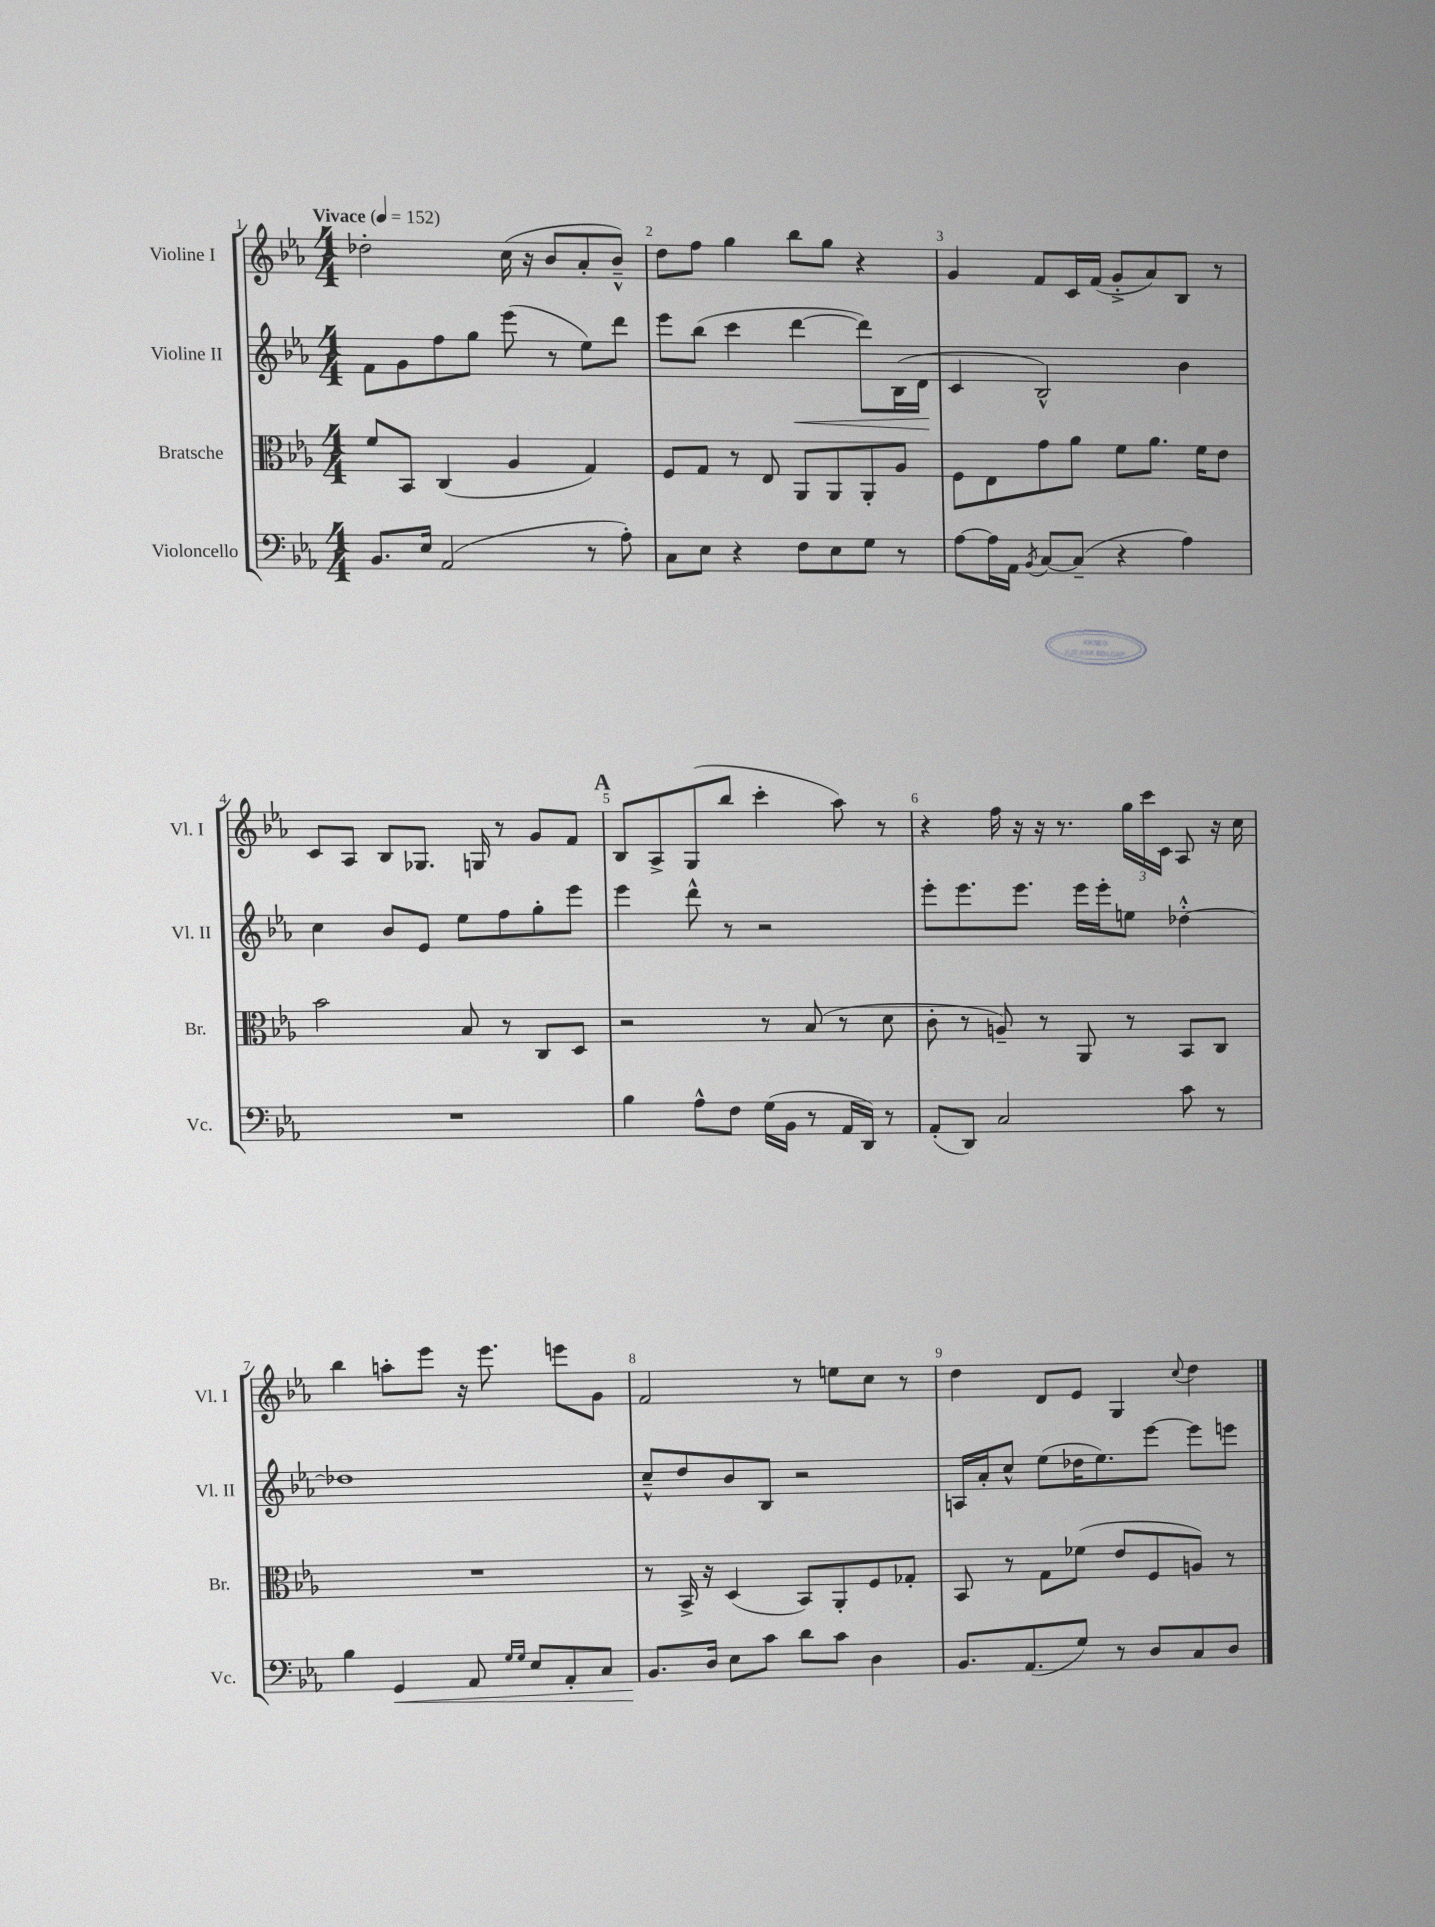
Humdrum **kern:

**kern	**kern	**kern	**kern
*staff4	*staff3	*staff2	*staff1
*clefF4	*clefC3	*clefG2	*clefG2
*k[b-e-a-]	*k[b-e-a-]	*k[b-e-a-]	*k[b-e-a-]
*M4/4	*M4/4	*M4/4	*M4/4
*MM152	*MM152	*MM152	*MM152
8.BB-	8f	8f	2dd-'
.	8BB-	8g	.
16E-	.	.	.
(2AA-	(4C	8ff	.
.	.	8gg	.
.	4A-	(8eee-	(16cc
.	.	.	16r
.	.	8r	8b-
8r	4G)	8ee-)	8a-'
8A-')	.	8ddd	8b-~^^)
=	=	=	=
8C	8F	8eee-	8dd
8E-	8G	(8bb-	8ff
4r	8r	4ccc	4gg
.	8E-	.	.
8F	8AA-	[4ddd	8bb-
8E-	8AA-	.	8gg
8G	8AA-'	8ddd])	4r
8r	8A-	(16B-	.
.	.	16d	.
=	=	=	=
[8A-	8F	4c	4g
16A-]	8E-	.	.
16AA-	.	.	.
8qBB-	.	.	.
[8C	8g	2B-^^)	8f
(8C~]	8a-	.	16c
.	.	.	(16f
4r	8f	.	8g'^
.	8.a-	.	8a-)
4A-)	.	4b-	8B-
.	16f	.	.
.	8e-	.	8r
=	=	=	=
1r	2b-	4cc	8c
.	.	.	8A-
.	.	8b-	8B-
.	.	8e-	8.G-
.	8B-	8ee-	.
.	.	.	16G
.	8r	8ff	8r
.	8C	8gg'	8g
.	8D	8eee-	8f
=	=	=	=
4B-	2r	4eee-	8B-
.	.	.	8A-^
8A-^^	.	8ddd^^	(8G
8F	.	8r	8bb-
(16G	8r	2r	4ccc'
16BB-	.	.	.
8r	(8B-	.	.
16AA-	8r	.	8aa-)
16DD)	.	.	.
8r	8d	.	8r
=	=	=	=
(8AA-'	8c'	8eee-'	4r
8DD)	8r	8.eee-	.
2C	8A~)	.	16ff
.	.	8.eee-	16r
.	8r	.	16r
.	.	.	8.r
.	8AA-	16eee-	.
.	.	16eee-'	.
.	8r	8ee	24gg
.	.	.	24ccc
.	.	.	24c
8c	8BB-	[4dd-'^^	8A-
8r	8C	.	16r
.	.	.	16cc
=	=	=	=
4B-	1r	1dd-]	4bb-
4GG	.	.	8aa'
.	.	.	8eee-
8AA-	.	.	16r
.	.	.	8.eee-
16qqG	.	.	.
16qqG	.	.	.
8E-	.	.	.
8AA-'	.	.	8eee
8C	.	.	8g
=	=	=	=
8.BB-	8r	8cc~^^	2f
.	16BB-^	8dd	.
16D	16r	.	.
8E-	(4D	8b-	.
8c	.	8B-	.
8d	8BB-)	2r	8r
8c	8AA-'	.	8ee
4D	8F	.	8cc
.	8G-'	.	8r
=	=	=	=
8.BB-	8BB-	16A	4dd
.	.	16a-'	.
.	8r	8cc^^	.
(8.AA-	.	.	.
.	8G	(8ee-	8d
8G)	(8f-	16dd-	8e-
.	.	8.ee-)	.
8r	8e-	.	4G
8D	8F	[8eee-	.
.	.	.	8qqcc
8C	8A)	8eee-]	4dd
8D	8r	8eee	.
==	==	==	==
*-	*-	*-	*-
